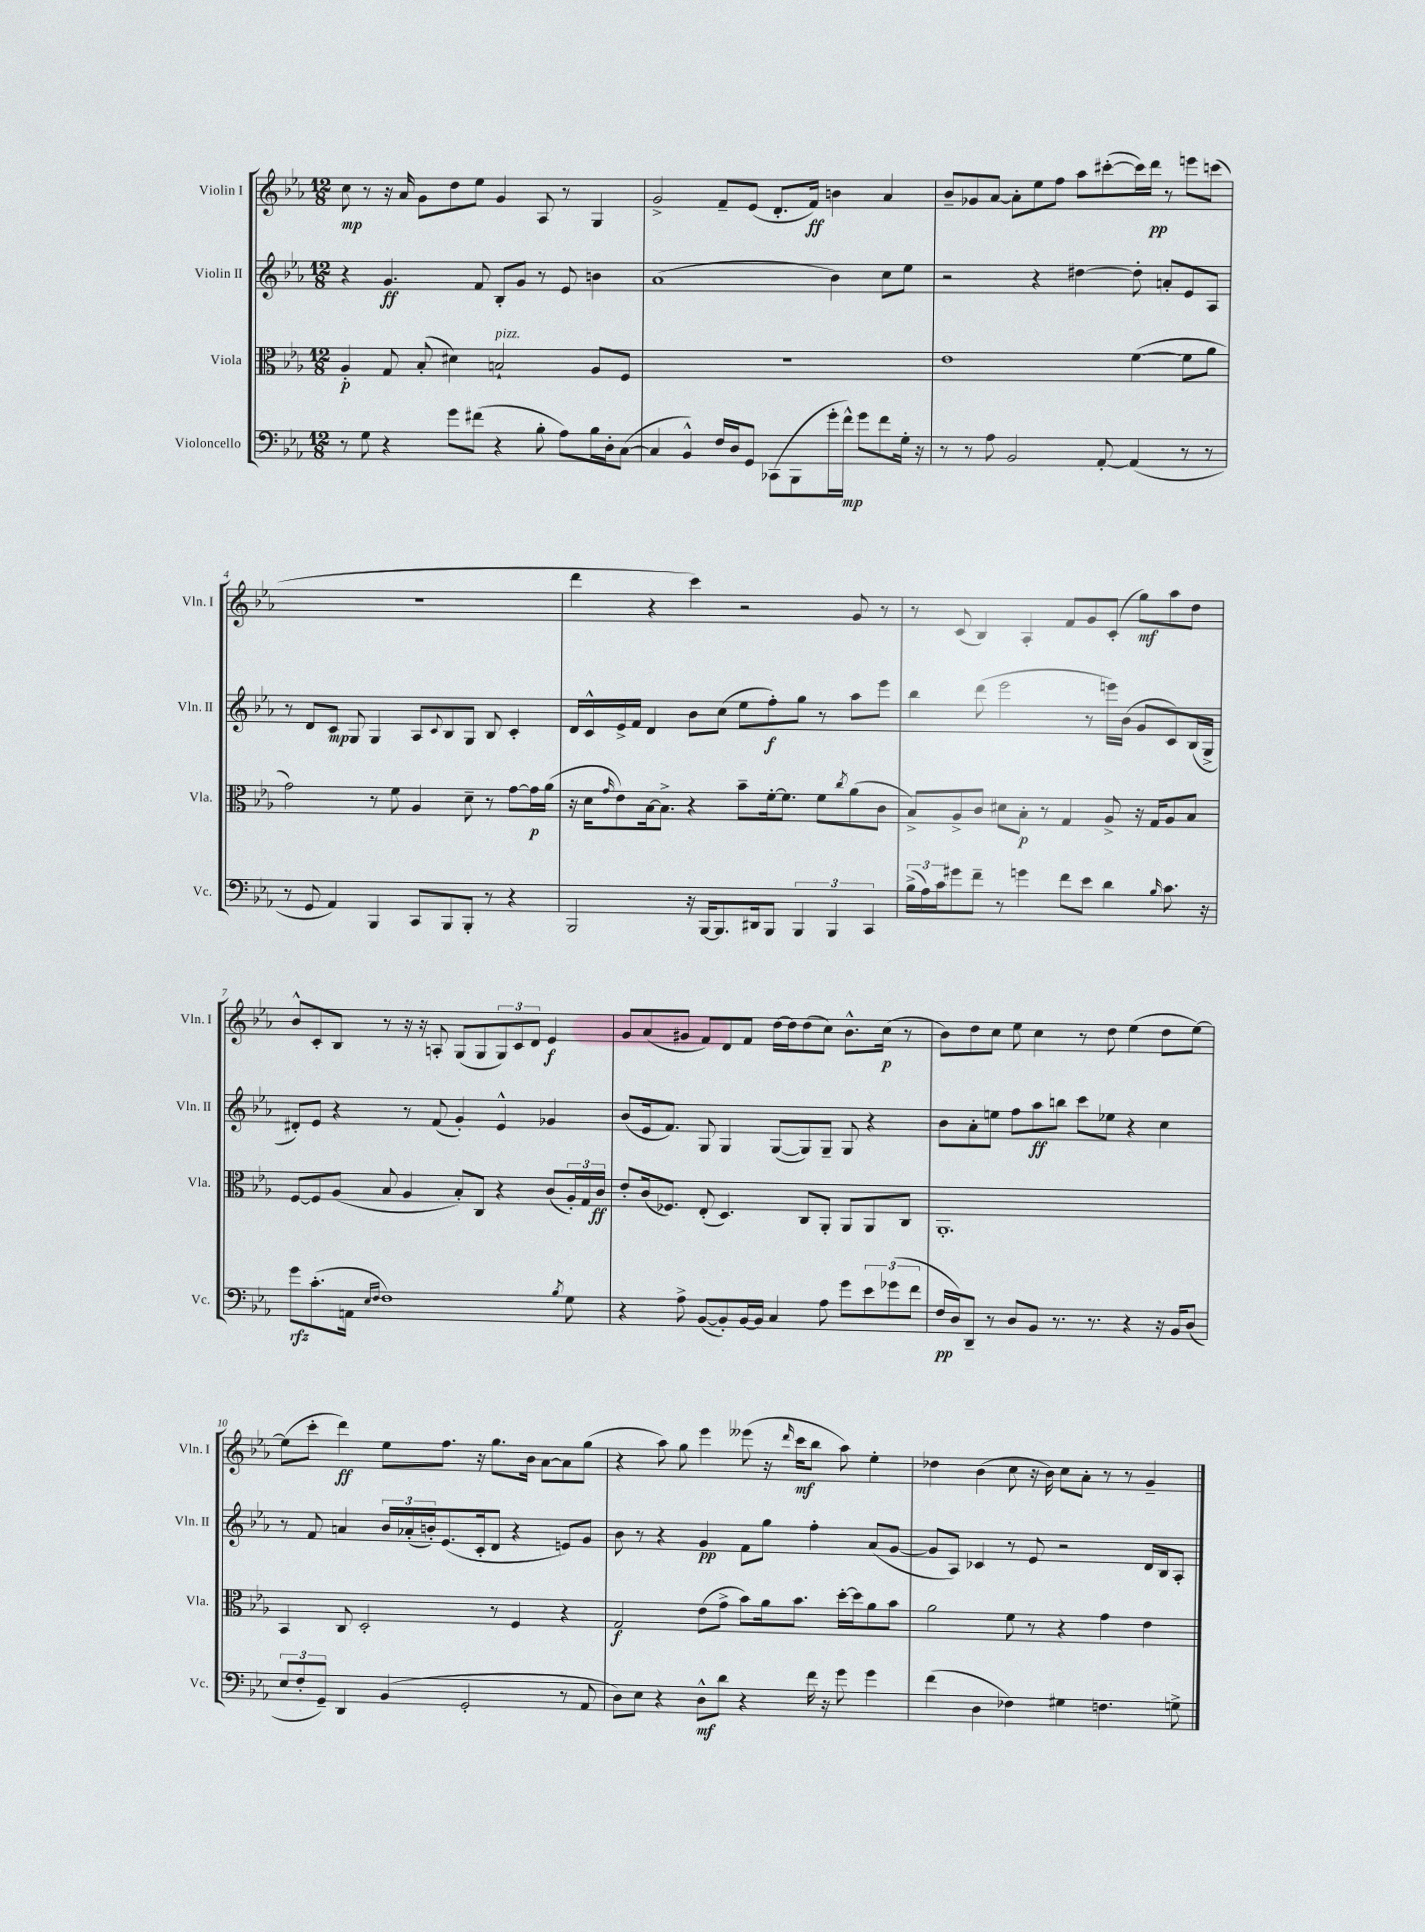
<<
\new StaffGroup <<
\new Staff = "s0" \with { instrumentName = "Violin I" shortInstrumentName = "Vln. I" } {
    \clef treble \key ees \major \numericTimeSignature \time 12/8
    c''8\mp r8 r16 aes'16 g'8 d''8 ees''8 g'4 aes8 r8 g4 |
    g'2-> f'8-- ees'8( d'8.-. f'16\ff) b'4 aes'4 |
    bes'8-- ges'8 aes'8~ aes'8-. ees''8 f''8 aes''8 cis'''8~-.( cis'''16) d'''16\pp r8 e'''8 c'''8( |
    R1. |
    d'''4 r4 c'''4) r2 g'8 r8 |
    r8 c'8( bes4) aes4-. f'8 g'8 c'8-.( g''8\mf) aes''8 d''8 |
    bes'8-^ c'8-. bes8 r8 r16 r16 a8-. g8( g8 \tuplet 3/2 { g8) c'8 d'8 } ees'4\f |
    g'8 aes'8( gis'8 f'8) d'8 f'8 d''16~ d''16 d''8( c''8) bes'8.-^ c''16\p( r8 |
    bes'8) d''8 c''8 ees''8 c''4 r8 d''8 ees''4( d''8 ees''8~) |
    ees''8( c'''8-. d'''4\ff) ees''8 f''8. r16 g''8. bes'16 aes'8~ aes'8 g''8( |
    r4 aes''8) g''8 ees'''4 eeses'''8( r16 \grace { d'''16 } c'''16\mf bes''8 aes''8) ees''4-. |
    des''4 bes'4( c''8 r16 bes'16) c''8 aes'8-. r8 r8 g'4-- \bar "|." |
}
\new Staff = "s1" \with { instrumentName = "Violin II" shortInstrumentName = "Vln. II" } {
    \clef treble \key ees \major \numericTimeSignature \time 12/8
    r4 g'4.\ff f'8 bes8-. g'8 r8 ees'8 b'4 |
    aes'1( bes'4) c''8 ees''8 |
    r2 r4 dis''4~ dis''8-. a'8-. ees'8 aes8 |
    r8 d'8 c'8\mp g8 g4 aes8 \appoggiatura { c'8 } bes8 g8 bes8 c'4-. |
    d'16 c'16-^ ees'16-> f'16 d'4 bes'8 c''8( ees''8 f''8-.\f) g''8 r8 aes''8 ees'''8 |
    bes''4 d'''8( ees'''2 r8 e'''16) bes'16( g'8 c'8) bes16( g16-> |
    dis'8-.) ees'8 r4 r8 f'8( g'4-.) ees'4-^ ges'4 |
    bes'8( ees'16 f'8.) g8 g4 g8~( g8) g8-- g8 r4 |
    bes'8 aes'8-. e''8 f''8 aes''8\ff b''8 c'''8 ees''8 r4 c''4 |
    r8 f'8 a'4 \tuplet 3/2 { bes'16 aes'16-.( b'16-.) } ees'8.( c'16-. d'8 r4 e'8) g'8 |
    bes'8 r8 r4 g'4\pp f'8 g''8 f''4-. aes'8( g'8~ |
    g'8 aes8) ces'4 r8 ees'8 r2 d'16 bes16 aes8-. \bar "|." |
}
\new Staff = "s2" \with { instrumentName = "Viola" shortInstrumentName = "Vla." } {
    \clef alto \key ees \major \numericTimeSignature \time 12/8
    aes4-.\p g8 bes8-.( dis'4) b2-!^\markup { \italic "pizz." } aes8 f8 |
    R1. |
    ees'1 f'4~( f'8 aes'8 |
    g'2) r8 f'8 aes4 d'8-- r8 g'8~ g'16\p aes'16( |
    r16 d'16 \grace { g'16 } ees'8) bes16~ bes8.-> r4 bes'8-- f'16~-. f'8. f'8 \acciaccatura { c''8 } aes'8( c'8 |
    bes8->) aes8-> c'8 dis'8 bes8-.\p r8 g4 aes8-> r16 g16 aes8 bes8 |
    f8~ f8 aes8( bes8 aes4 bes8-.) c8 r4 c'8( \tuplet 3/2 { aes16-.) g16 c'16\ff } |
    ees'8-. c'16( fes8.) ees8-.( d4.) c8 aes,8-. aes,8 aes,8 c8 |
    aes,1.-. |
    bes,4 c8 d2-. r8 f4 r4 |
    g2\f ees'8( g'8-> bes'8) aes'16 bes'8. d''16~-. d''16 aes'8 bes'8 |
    aes'2 f'8 r8 r4 g'4 ees'4 \bar "|." |
}
\new Staff = "s3" \with { instrumentName = "Violoncello" shortInstrumentName = "Vc." } {
    \clef bass \key ees \major \numericTimeSignature \time 12/8
    r8 g8 r4 g'8 fis'8( r4 bes8-. aes8) bes16 d16-. c8~( |
    c4 bes,4-^) f16 d16 g,8 ces,8( bes,,8 g'16-. f'16-^\mp) g'8 f'8 g16-. r16 |
    r8 r8 aes8 bes,2 aes,8~-. aes,4( r8 r8 |
    r8 g,8 aes,4) bes,,4 c,8 bes,,8 bes,,8-. r8 r4 |
    bes,,2 r16 bes,,16~ bes,,8. dis,16 bes,,8 \tuplet 3/2 { bes,,4 bes,,4 c,4 } |
    \tuplet 3/2 { bes16->( aes16) c'16 } gis'8 f'8-- r8 g'4 f'8 ees'8 d'4 \grace { bes16 } c'8. r16 |
    g'8\rfz c'8.-.( a,16 \grace { ees16 f16 } f1) \acciaccatura { bes8 } g8 |
    r4 aes8-> bes,8~( bes,8-.) bes,16~ bes,16 c4 aes8 g'8 \tuplet 3/2 { ees'8 ges'8( f'8 } |
    f16\pp d16) d,8-- r8 d8 bes,8 r8. r8. r4 r16 bes,16 d8( |
    \tuplet 3/2 { ees8 f8-. g,8--) } d,4 bes,4( g,2-. r8 aes,8 |
    d8) ees8 r4 d8-^\mf d'8 r4 f'16 r16 g'8 g'4 |
    f'4( d4 fes4) gis4 f4. g8-> \bar "|." |
}
>>
>>
